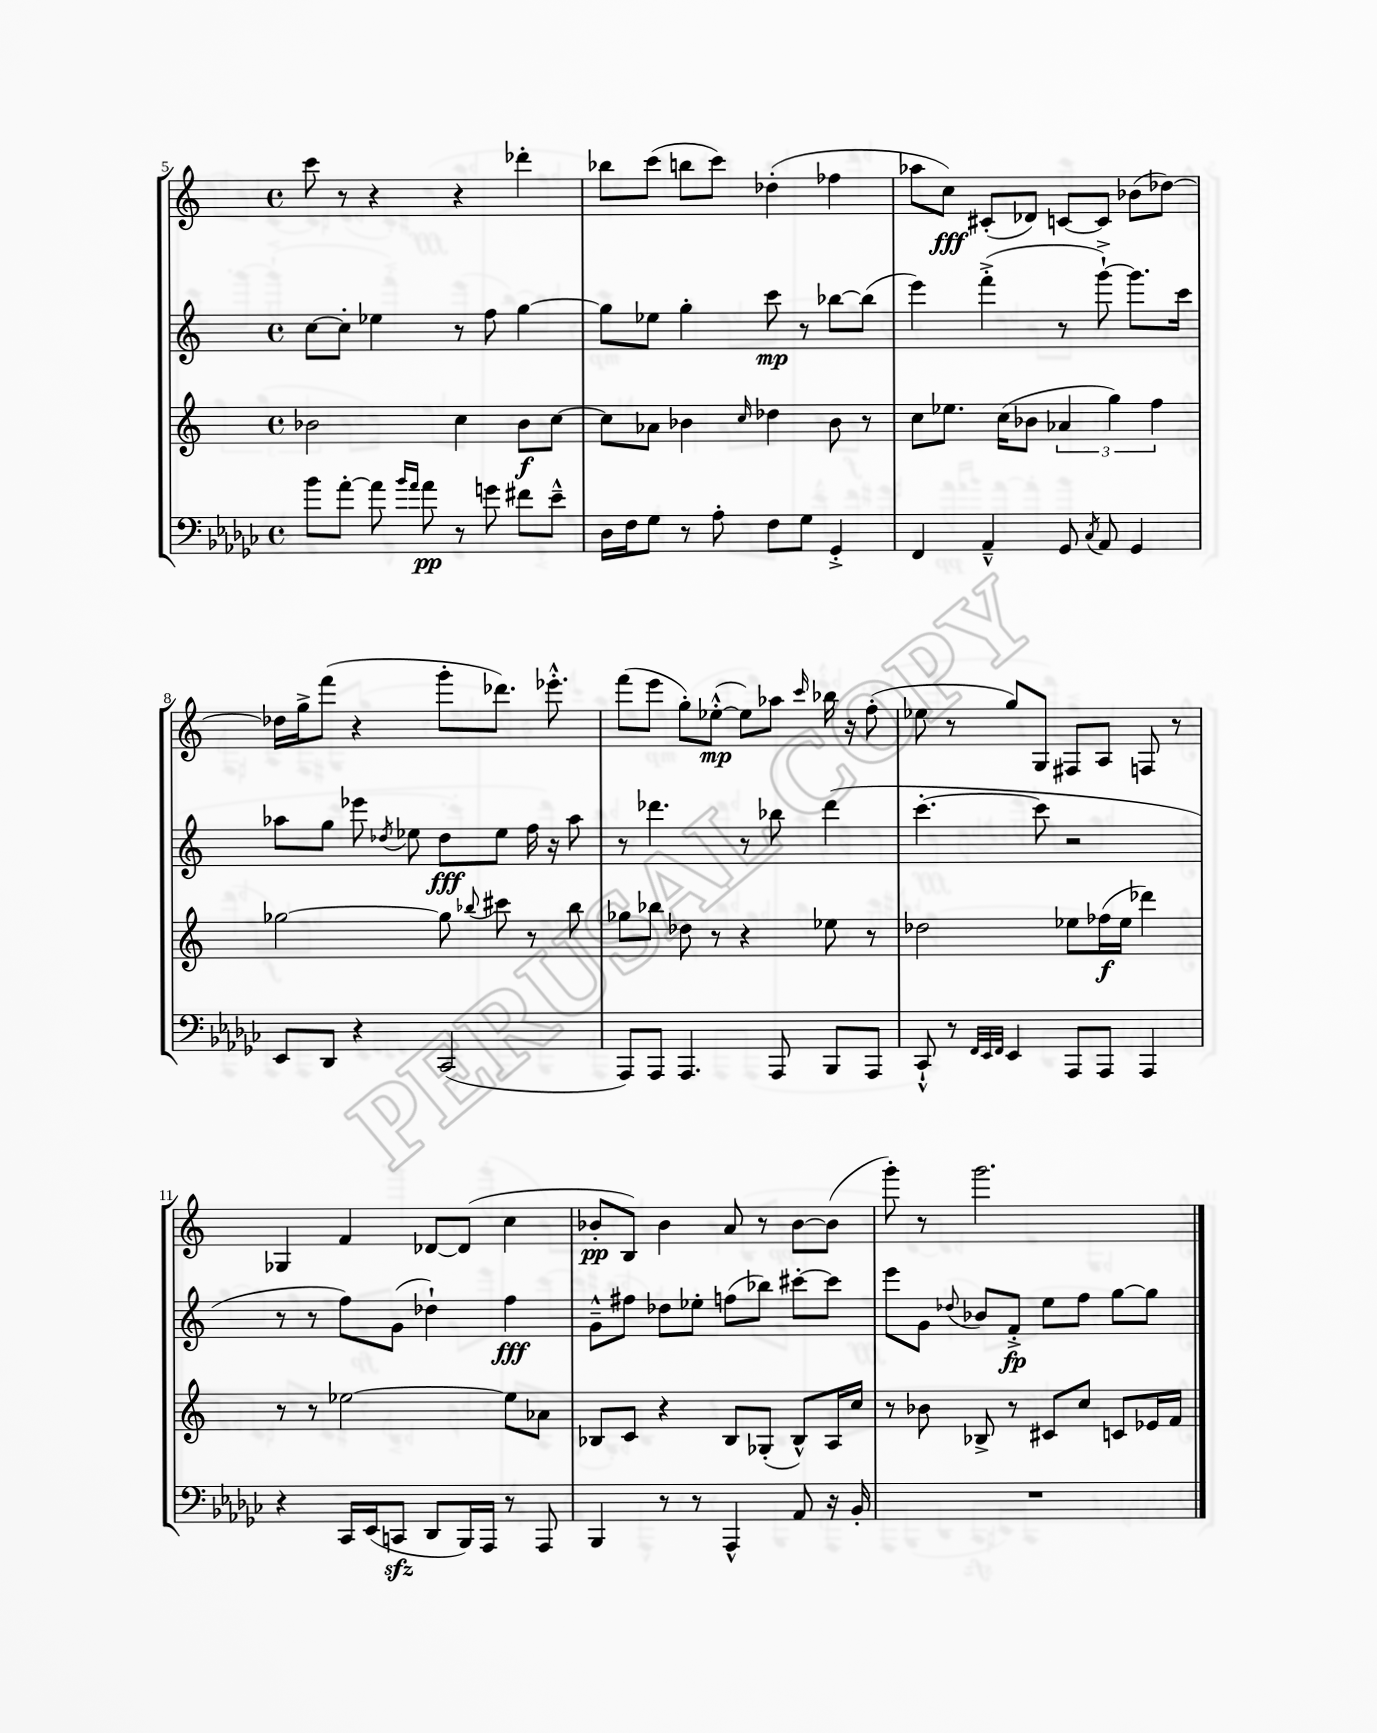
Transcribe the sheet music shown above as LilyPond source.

<<
\new StaffGroup <<
\new Staff = "s0" {
    \clef treble \key c \major \defaultTimeSignature \time 4/4
    \autoBeamOff c'''8 r8 r4 r4 des'''4-. |
    bes''8[ c'''8]( b''8[ c'''8]) des''4-.( fes''4 |
    aes''8[ c''8]\fff) cis'8[-.( des'8]) c'8[~ c'8] bes'8[( des''8]~) |
    des''16[ g''16-> f'''8]( r4 g'''8[-. des'''8.]) ees'''8.-.-^ |
    f'''8[( e'''8] g''8[-.) ees''8]~-.-^\mp( ees''8[) aes''8] \grace { c'''16 } bes''16 r16 f''8-.( |
    ees''8 r8 g''8[) g8] fis8[ a8] f8 r8 |
    ges4 f'4 des'8[~ des'8]( c''4 |
    bes'8[-.\pp b8]) bes'4 a'8 r8 bes'8[~ bes'8]( |
    g'''8-.) r8 g'''2. \bar "|." |
}
\new Staff = "s1" {
    \clef treble \key c \major \defaultTimeSignature \time 4/4
    \autoBeamOff c''8[~ c''8]-. ees''4 r8 f''8 g''4~ |
    g''8[ ees''8] g''4-. c'''8\mp r8 bes''8[~ bes''8]( |
    e'''4) f'''4-.->( r8 g'''8~-!->) g'''8.[ c'''16] |
    aes''8[ g''8] ees'''8 \acciaccatura { des''8 } ees''8 des''8[\fff ees''8] f''16 r16 aes''8 |
    r8 des'''4. r8 bes''8 des'''4( |
    c'''4.~-. c'''8 r2 |
    r8 r8 f''8[) g'8]( des''4-!) f''4\fff |
    g'8[---^ fis''8] des''8[ ees''8]-. f''8[( bes''8]) cis'''8[~-. cis'''8] |
    e'''8[ g'8] \appoggiatura { des''8 } bes'8[ f'8]-.->\fp e''8[ f''8] g''8[~ g''8] \bar "|." |
}
\new Staff = "s2" {
    \clef treble \key c \major \defaultTimeSignature \time 4/4
    \autoBeamOff bes'2 c''4 bes'8[\f c''8]~ |
    c''8[ aes'8] bes'4 \grace { c''16 } des''4 bes'8 r8 |
    c''8[ ees''8.] c''16[( bes'8] \tuplet 3/2 { aes'4 g''4) f''4 } |
    ges''2~ ges''8 \appoggiatura { bes''8 } cis'''8 r8 bes''8 |
    ges''8[ bes''8] des''8 r8 r4 ees''8 r8 |
    des''2 ees''8[ fes''16\f( ees''16] des'''4) |
    r8 r8 ees''2~ ees''8[ aes'8] |
    bes8[ c'8] r4 bes8[ ges8]-.( bes8[-^) a16 c''16] |
    r8 bes'8 bes8-> r8 cis'8[ c''8] c'8[ ees'16 f'16] \bar "|." |
}
\new Staff = "s3" {
    \clef bass \key ges \major \defaultTimeSignature \time 4/4
    \autoBeamOff bes'8[ aes'8]~-. aes'8 \grace { bes'16[ aes'16] } aes'8\pp r8 g'8 fis'8[ ees'8]---^ |
    des16[ f16 ges8] r8 aes8-. f8[ ges8] ges,4-.-> |
    f,4 aes,4---^ ges,8 \acciaccatura { ces8 } aes,8 ges,4 |
    ees,8[ des,8] r4 ces,2( |
    aes,,8[) aes,,8] aes,,4. aes,,8 bes,,8[ aes,,8] |
    ces,8-!-^ r8 \grace { f,32[ ees,32 f,32] } ees,4 aes,,8[ aes,,8] aes,,4 |
    r4 ces,16[ ees,16( c,8]\sfz des,8[ bes,,16) aes,,16] r8 aes,,8 |
    bes,,4 r8 r8 aes,,4-^ aes,8 r16 bes,16-. |
    R1 \bar "|." |
}
>>
>>
\layout { \context { \Score currentBarNumber = #5 } }
